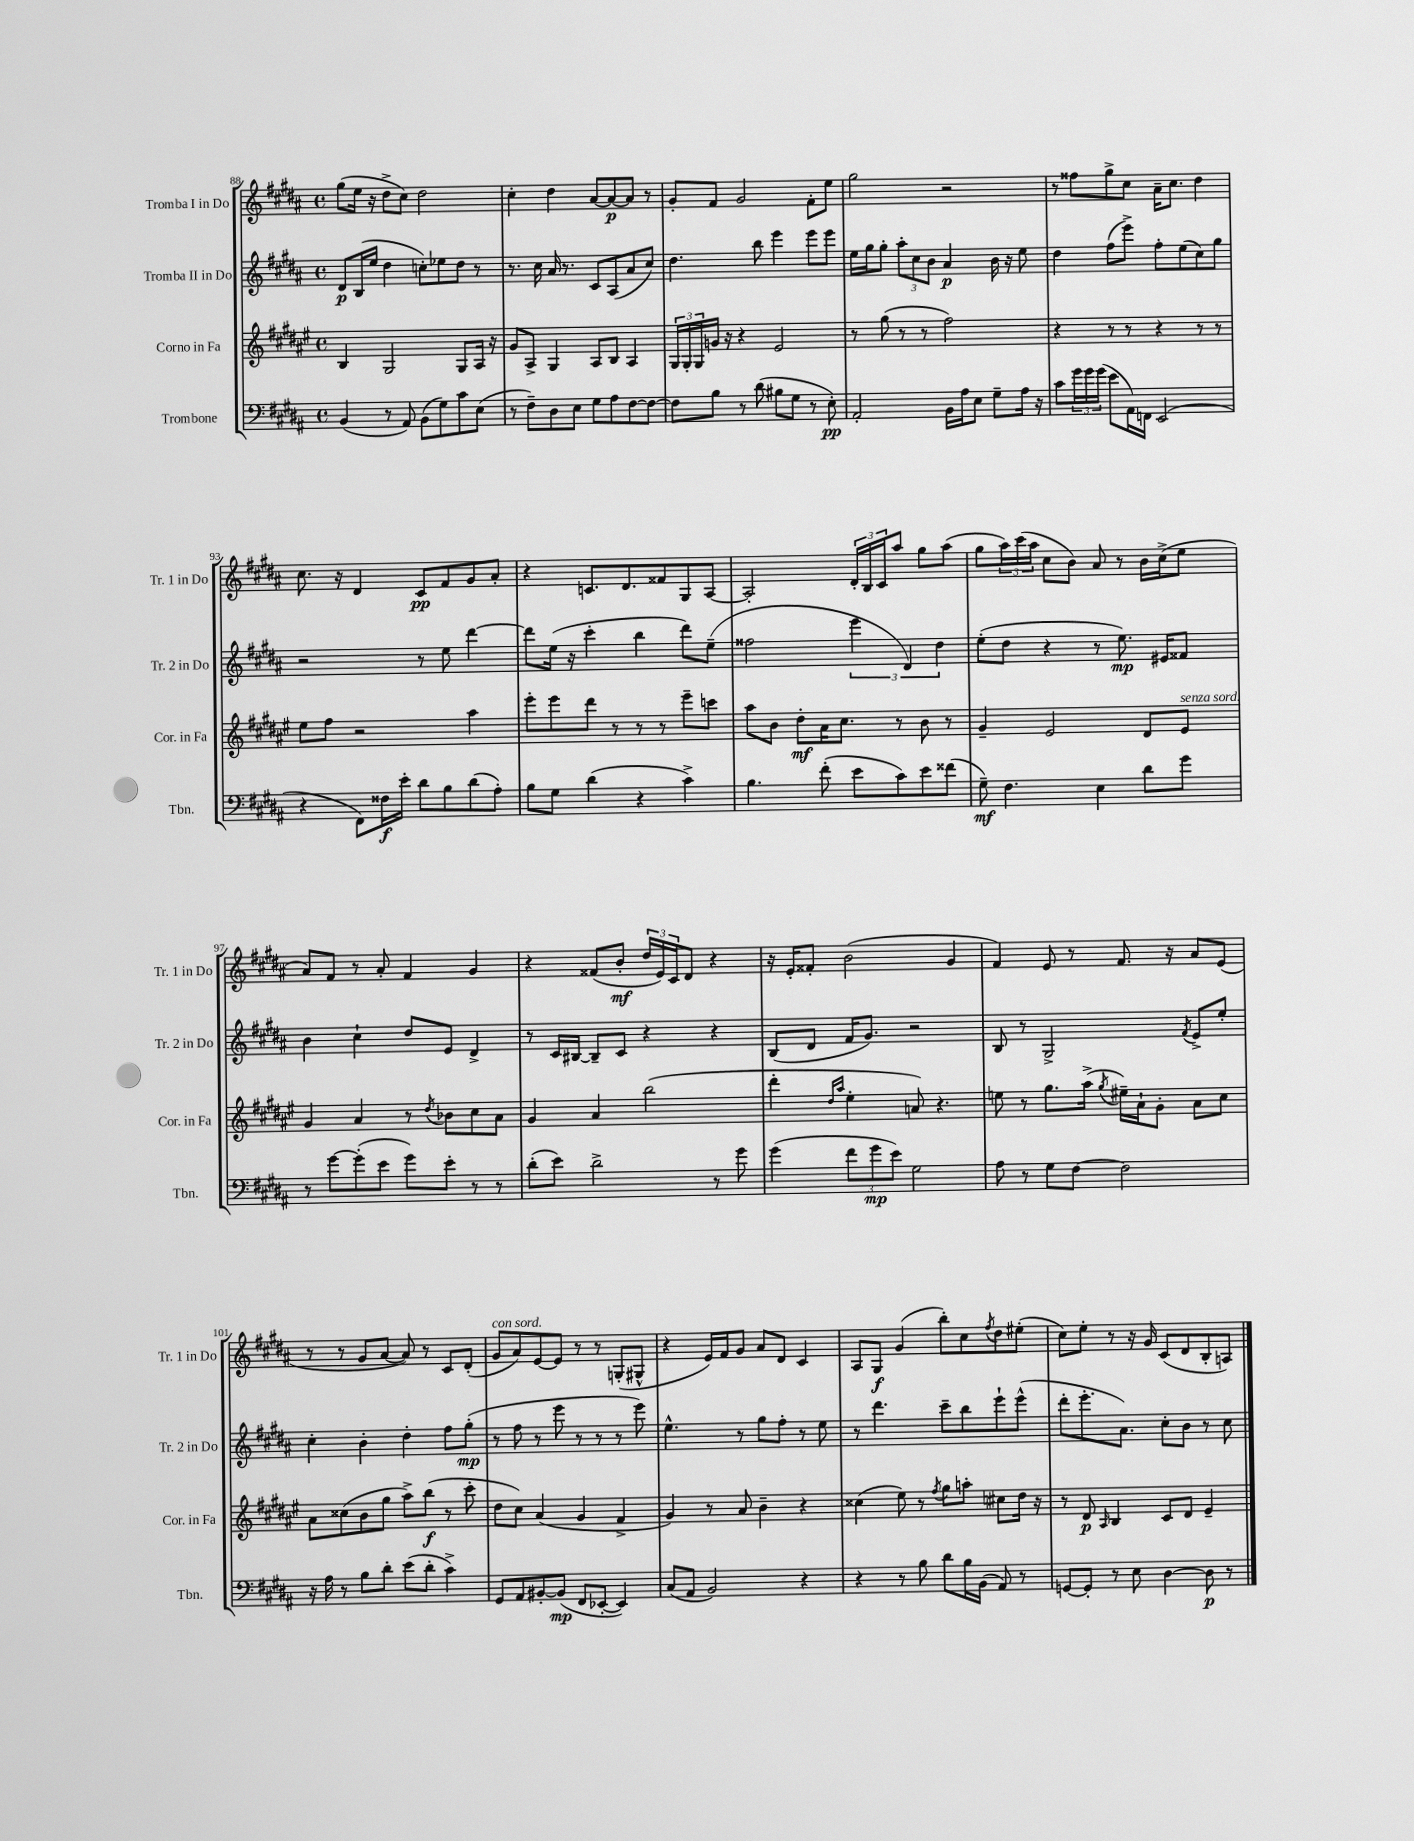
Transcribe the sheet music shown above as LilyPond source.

<<
\new StaffGroup <<
\new Staff = "s0" \with { instrumentName = "Tromba I in Do" shortInstrumentName = "Tr. 1 in Do" } {
    \clef treble \key b \major \defaultTimeSignature \time 4/4
    gis''8( e''16 r16 dis''8-> cis''8) dis''2 |
    cis''4-. dis''4 ais'8~ ais'8~\p ais'8 r8 |
    gis'8-. fis'8 gis'2 fis'8-. e''8 |
    gis''2 r2 |
    r8 fisis''8 gis''8-> cis''8 ais'16-- cis''8. dis''4 |
    cis''8. r16 dis'4 cis'8\pp fis'8 gis'8 ais'8-. |
    r4 c'8. dis'8. fisis'8 gis8 ais8~ |
    ais2-. \tuplet 3/2 { dis'16-. b16 cis'16 } ais''8 gis''8 ais''8( |
    gis''8 \tuplet 3/2 { ais''16) cis'''16( ais''16 } cis''8 b'8) ais'8 r8 b'16 cis''16->( e''8 |
    ais'8) fis'8 r8 ais'8-. fis'4 gis'4 |
    r4 fisis'8( b'8-.\mf \tuplet 3/2 { dis''16 e'16) cis'16 } dis'8 r4 |
    r16 e'16-. fisis'8-. b'2( gis'4 |
    fis'4) e'8 r8 fis'8. r16 ais'8 e'8( |
    r8 r8 gis'8 ais'8~ ais'8) r8 cis'8 dis'8-.( |
    gis'8^\markup { \italic "con sord." } ais'8) e'8~ e'8 r8 r8 g8-.( gis8-^ |
    r4 e'16) fis'16 gis'8 ais'8 dis'8 cis'4 |
    ais8 gis8\f gis'4( b''8-.) cis''8 \acciaccatura { fis''8 } dis''8 eis''8-.( |
    cis''8) e''8-. r8 r16 gis'16 cis'8( dis'8 b8-. a8) \bar "|." |
}
\new Staff = "s1" \with { instrumentName = "Tromba II in Do" shortInstrumentName = "Tr. 2 in Do" } {
    \clef treble \key b \major \defaultTimeSignature \time 4/4
    dis'8\p b16( e''16 dis''4 c''8-.) ees''8 dis''8 r8 |
    r8. cis''16 ais'16 r8. cis'8 ais8( ais'8 cis''8) |
    dis''4. b''8 e'''4 e'''8 e'''8 |
    e''16 gis''16 gis''8-. \tuplet 3/2 { ais''8-. cis''8 b'8 } ais'4\p b'16 r16 e''8 |
    dis''4 fis''8( e'''8->) fis''8-. e''8( cis''8) gis''8 |
    r2 r8 e''8 dis'''4~ |
    dis'''8 e''16( r16 cis'''4-. b''4 dis'''8) e''8--( |
    fisis''2 \tuplet 3/2 { e'''4 dis'4) dis''4 } |
    e''8-.( dis''8 r4 r8 e''8.\mp) eis'16 fisis'8 |
    b'4 cis''4-! dis''8 e'8 dis'4-> |
    r8 cis'16 bis16~ bis8-- cis'8 r4 r4 |
    b8( dis'8 fis'16 gis'8.) r2 |
    b8 r8 gis2-> \acciaccatura { fis'8 } e'8-> e''8-. |
    cis''4-. b'4-. dis''4-. fis''8 gis''8-.\mp( |
    r8 fis''8 r8 e'''8 r8 r8 r8 e'''8) |
    e''4.-^ r8 gis''8 fis''8-. r8 e''8 |
    r8 dis'''4. cis'''8-- b''8 e'''8-! e'''8-^( |
    dis'''8-. e'''8.-. ais'8.) cis''8-. b'8 r8 cis''8 \bar "|." |
}
\new Staff = "s2" \with { instrumentName = "Corno in Fa" shortInstrumentName = "Cor. in Fa" } {
    \clef treble \key fis \major \defaultTimeSignature \time 4/4
    b4 gis2 gis8 ais16 r16 |
    gis'8 ais8-> gis4 ais8 b8 ais4 |
    \tuplet 3/2 { gis16 gis16-. gis16 } g'16 r16 r4 eis'2 |
    r8 gis''8( r8 r8 fis''2) |
    r4 r8 r8 r4 r8 r8 |
    eis''8 fis''8 r2 ais''4 |
    eis'''8-. eis'''8 dis'''8 r8 r8 r8 eis'''8-- c'''8 |
    ais''8 b'8 dis''8-.\mf ais'16 cis''8. r8 b'8 r8 |
    gis'4-- eis'2 dis'8 eis'8^\markup { \italic "senza sord." } |
    gis'4 ais'4 r8 \acciaccatura { dis''8 } bes'8 cis''8 ais'8 |
    gis'4 ais'4 b''2( |
    dis'''4-. \grace { dis''16 ais''16 } eis''4-. a'8) r4. |
    e''8 r8 gis''8. ais''16->( \acciaccatura { gis''8 } eis''16--) ais'16-! gis'8-. ais'8 cis''8 |
    ais'8 cisis''8( b'8 gis''8 ais''8->) b''8\f( r8 cis'''8-. |
    dis''8 cis''8) ais'4( gis'4 fis'4-> |
    gis'4) r8 ais'8 b'4-- r4 |
    cisis''4( eis''8) r8 \acciaccatura { fis''8 } gis''8 a''8-. cis''8 dis''16 r16 |
    r8 dis'8\p \grace { ais16 } b4 cis'8 dis'8 eis'4-- \bar "|." |
}
\new Staff = "s3" \with { instrumentName = "Trombone" shortInstrumentName = "Tbn." } {
    \clef bass \key b \major \defaultTimeSignature \time 4/4
    b,4( r8 ais,8) b,8( gis8) cis'8 e8( |
    r8 fis8--) dis8 e8 gis8 ais8 fis8~ fis8~ |
    fis8 b8 r8 dis'8( bis8 gis8 r8 e8-.\pp) |
    ais,2-. b,16 ais16 e8 gis8-- ais16 r16 |
    cis'8 \tuplet 3/2 { gis'16 gis'16 gis'16( } e'8 ais,16) f,16 e,2( |
    r4 fis,8) fisis16\f e'16-. dis'8 b8 dis'8( ais8-.) |
    b8 gis8 dis'4( r4 cis'4->) |
    b4. fis'8-.( e'8 cis'8) e'8 fisis'8( |
    gis8--\mf) fis4. e4 dis'8 gis'8 |
    r8 gis'8~ gis'8-.( e'8 gis'8) e'8-. r8 r8 |
    dis'8-.( e'8) dis'2-> r8 gis'8 |
    gis'4( \tuplet 3/2 { fis'8 gis'8\mp e'8) } gis2 |
    ais8 r8 gis8 fis8~ fis2 |
    r16 ais16 r8 b8 dis'8-. e'8( dis'8-. cis'4->) |
    gis,8 ais,8 bis,8~-. bis,8\mp( fis,8 ees,8~-. ees,4) |
    cis8( ais,8 b,2) r4 |
    r4 r8 b8 dis'8 b16 b,16( ais,8) r8 |
    g,8~ g,8-. r8 e8 dis4~ dis8\p r8 \bar "|." |
}
>>
>>
\layout { \context { \Score currentBarNumber = #88 } }
